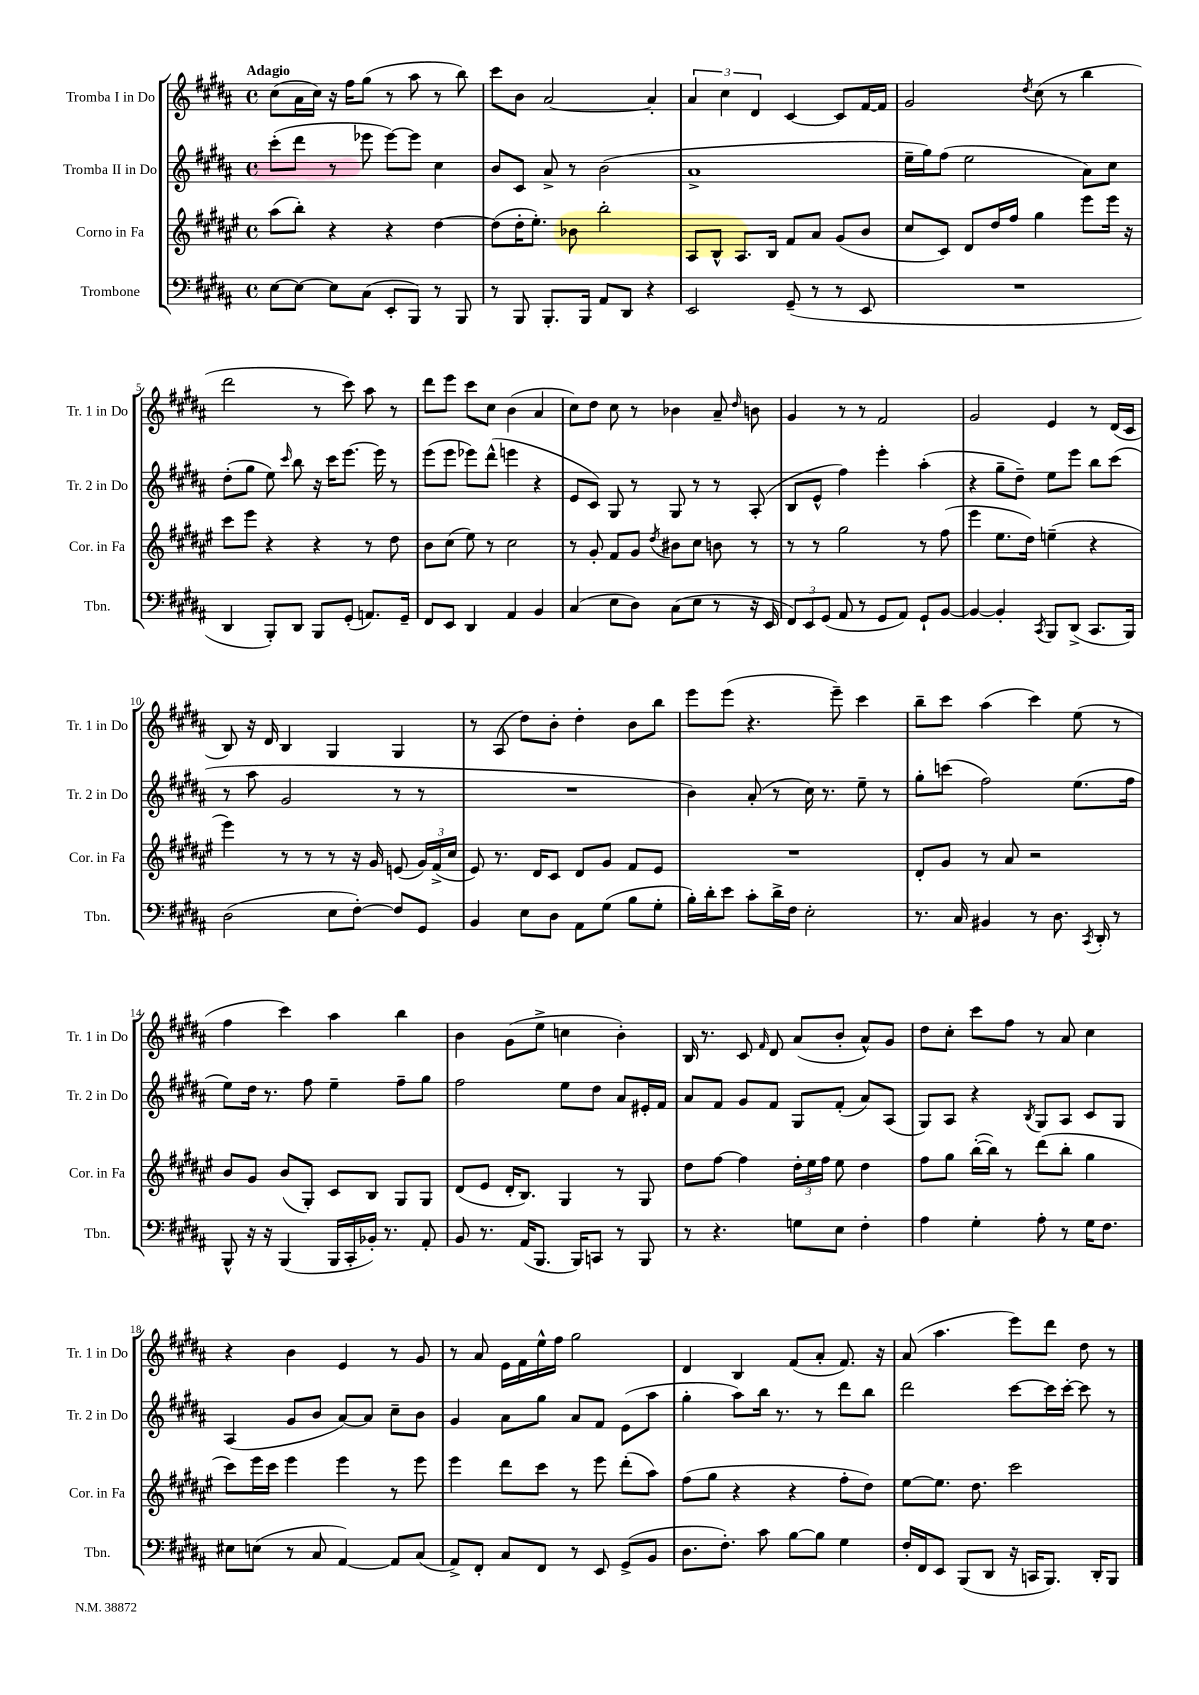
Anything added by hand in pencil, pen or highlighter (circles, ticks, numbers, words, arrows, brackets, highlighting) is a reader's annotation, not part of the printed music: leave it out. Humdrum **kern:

**kern	**kern	**kern	**kern
*staff4	*staff3	*staff2	*staff1
*clefF4	*clefG2	*clefG2	*clefG2
*k[f#c#g#d#a#]	*k[f#c#g#d#a#e#]	*k[f#c#g#d#a#]	*k[f#c#g#d#a#]
*M4/4	*M4/4	*M4/4	*M4/4
*met(c)	*met(c)	*met(c)	*met(c)
[8E	(8aa#	(8ccc#'	(8cc#
8E_	8bb')	8ddd#	16a#
.	.	.	16cc#)
8E]	4r	8r	16r
.	.	.	16ff#
(8C#	.	8eee-	(8gg#
8EE'	4r	[8eee-)	8r
8BBB)	.	8eee-]	8aa#
8r	[4dd#	4cc#	8r
8BBB	.	.	8bb)
=	=	=	=
8r	(8dd#]	8b	8ccc#
8BBB	16dd#'	8c#	8b
.	8.ee#')	.	.
8.BBB'	.	8a#^	[2a#
.	8b-	8r	.
16BBB	.	.	.
8AA#	2bb'	(2b	.
8DD#	.	.	.
4r	.	.	4a#']
=	=	=	=
2EE	8A#	1a#^	6a#
.	8B^^	.	.
.	.	.	6cc#
.	8.A#	.	.
.	.	.	6d#
.	16B	.	.
(8GG#~	8f#	.	[4c#
8r	8a#	.	.
8r	(8g#	.	8c#]
8EE	8b	.	[16f#
.	.	.	16f#]
=	=	=	=
1r	8cc#	16ee~	2g#
.	.	16gg#)	.
.	8c#)	(8ff#	.
.	8d#	2ee	.
.	16dd#	.	.
.	16ff#	.	.
.	.	.	8qdd#
.	4gg#	.	(8cc#
.	.	.	8r
.	8eee#	8a#)	4bb
.	16eee#	8cc#	.
.	16r	.	.
=	=	=	=
4DD#	8ccc#	(8dd#'	2ddd#
.	8eee#	8gg#	.
8BBB')	4r	8ee)	.
.	.	16qqccc#	.
8DD#	.	8bb	.
8BBB	4r	16r	8r
.	.	16ccc#	.
(8GG#'	.	[8.eee	8ccc#)
8.AA)	8r	.	8aa#
.	.	16eee]	.
.	8dd#	8r	8r
16GG#~	.	.	.
=	=	=	=
8FF#	8b	(8eee	8ddd#
8EE	(8cc#	8eee	8eee
4DD#	8ee#)	8eee-)	8ccc#
.	8r	(8ddd#^^	8cc#
4AA#	2cc#	4eee	(4b
4BB	.	4r	4a#
=	=	=	=
(4C#	8r	8e	8cc#)
.	8g#'	8c#)	8dd#
8E	8f#	8G#	8cc#
8D#)	8g#	8r	8r
.	8qdd#	.	.
(8C#	8b#	8G#	4b-
8E	8cc#	8r	.
8r	8b	8r	8a#~
.	.	.	16qqdd#
16r	8r	(8A#'	8b
16EE	.	.	.
=	=	=	=
12FF#)	8r	8B	4g#
12EE	.	.	.
.	8r	8e^^	.
(12GG#	.	.	.
8AA#	2gg#	4ff#)	8r
8r	.	.	8r
8GG#	.	4eee'	2f#
8AA#)	.	.	.
8GG#`	8r	(4aa#'	.
[8BB	(8ff#	.	.
=	=	=	=
4BB_	4eee#	4r	2g#
4BB']	8.ee#	8gg#~	.
.	.	8dd#~)	.
.	16dd#)	.	.
8qCC#	.	.	.
8BBB	(4ee~	8ee	4e
(8DD#^	.	8eee	.
8.CC#	4r	8bb	8r
.	.	(8ccc#	(16d#
16BBB)	.	.	16c#
=	=	=	=
(2D#	4eee#)	8r	8B)
.	.	8aa#	16r
.	.	.	16d#
.	8r	2g#	4B
.	8r	.	.
8E	8r	.	4G#
[8F#')	16r	.	.
.	16g#	.	.
8F#]	(8e	8r	4G#
8GG#	24g#)	8r	.
.	(24f#^	.	.
.	24cc#	.	.
=	=	=	=
4BB	8e#)	1r	8r
.	8.r	.	(8A#
8E	.	.	8dd#)
.	16d#	.	.
8D#	8c#	.	8b'
8AA#	8d#	.	4dd#'
(8G#	8g#	.	.
8B	8f#	.	8b
8G#'	8e#	.	8bb
=	=	=	=
16B')	1r	4b)	8eee
16d#'	.	.	.
8e	.	.	(8eee
8c#'	.	(8a#'	4.r
16d#^	.	8r	.
16F#	.	.	.
2E'	.	16cc#)	.
.	.	8.r	.
.	.	.	8eee~)
.	.	8ee~	4ccc#
.	.	8r	.
=	=	=	=
8.r	8d#'	8gg#'	8bb~
.	8g#	(8ccc	8ccc#
16C#	.	.	.
4BB#	8r	2ff#)	(4aa#
.	8a#	.	.
8r	2r	.	4ccc#)
8.D#	.	.	.
.	.	(8.ee	(8ee
8qCC#	.	.	.
16DD#'	.	.	.
8r	.	.	8r
.	.	16ff#	.
=	=	=	=
8BBB^^	8b	8ee)	4ff#
16r	8g#	16dd#	.
16r	.	8.r	.
(4BBB	(8b	.	4ccc#)
.	8G#')	8ff#	.
16BBB	8c#	4ee~	4aa#
16CC#'	.	.	.
16BB-')	8B	.	.
8.r	.	.	.
.	8G#	8ff#~	4bb
8AA#'	8G#	8gg#	.
=	=	=	=
8BB	(8d#	2ff#	4b
8.r	8e#	.	.
.	16d#'	.	(8g#
(16AA#	8.B)	.	.
8.BBB	.	.	8ee^
.	4G#	8ee	4cc
16BBB)	.	.	.
8CC	.	8dd#	.
8r	8r	8a#	4b')
8BBB	8G#	16e#'	.
.	.	16f#	.
=	=	=	=
8r	8dd#	8a#	16B
.	.	.	8.r
4.r	[8ff#	8f#	.
.	4ff#]	8g#	8c#
.	.	.	16qqf#
.	.	8f#	8d#
8G	24dd#'	8G#	(8a#
.	24ee#	.	.
.	24ff#	.	.
8E	8ee#	(8f#'	8b'
4F#'	4dd#	8a#)	8a#^^)
.	.	(8A#	8g#
=	=	=	=
4A#	8ff#	8G#)	8dd#
.	8gg#	8A#	8cc#'
4G#'	([16bb'	4r	8ccc#
.	16bb])	.	.
.	8r	.	8ff#
.	.	8qB	.
8A#'	(8ddd#	8G#	8r
8r	8bb'	8A#	8a#
16G#	4gg#	8c#	4cc#
8.F#	.	.	.
.	.	8G#	.
=	=	=	=
8E#	8ccc#)	(4A#	4r
(8E	16eee#	.	.
.	16ccc#	.	.
8r	4eee#	8g#	4b
8C#	.	8b	.
[4AA#)	4eee#	[8a#)	4e
.	.	8a#]	.
8AA#]	8r	8cc#~	8r
(8C#	8eee#	8b	8g#
=	=	=	=
8AA#^)	4eee#	4g#	8r
8FF#'	.	.	8a#
8C#	8ddd#	8a#	16e
.	.	.	16f#
8FF#	8ccc#	8gg#	16ee^^
.	.	.	16ff#
8r	8r	8a#	2gg#
8EE	8eee#	8f#	.
(8GG#^	(8ddd#'	(8e	.
8BB	8aa#)	8aa#	.
=	=	=	=
8.D#	(8ff#	4gg#'	4d#
.	8gg#	.	.
8.F#')	.	.	.
.	4r	8aa#)	4B
8c#	.	16bb	.
.	.	8.r	.
[8B	4r	.	(8f#
8B]	.	8r	8a#'
4G#	8ff#'	8ddd#	8.f#)
.	8dd#)	8bb	.
.	.	.	16r
=	=	=	=
16F#'	[8ee#	2ddd#	(8a#
16FF#	.	.	.
8EE	8.ee#]	.	4.aa#
(8BBB	.	.	.
.	8.dd#	.	.
8DD#	.	.	.
16r	2ccc#	[8ccc#	8eee)
16CC	.	.	.
8.BBB)	.	16ccc#]	8ddd#
.	.	[16ccc#'	.
.	.	8ccc#]	8dd#
16DD#'	.	.	.
8BBB	.	8r	8r
==	==	==	==
*-	*-	*-	*-
